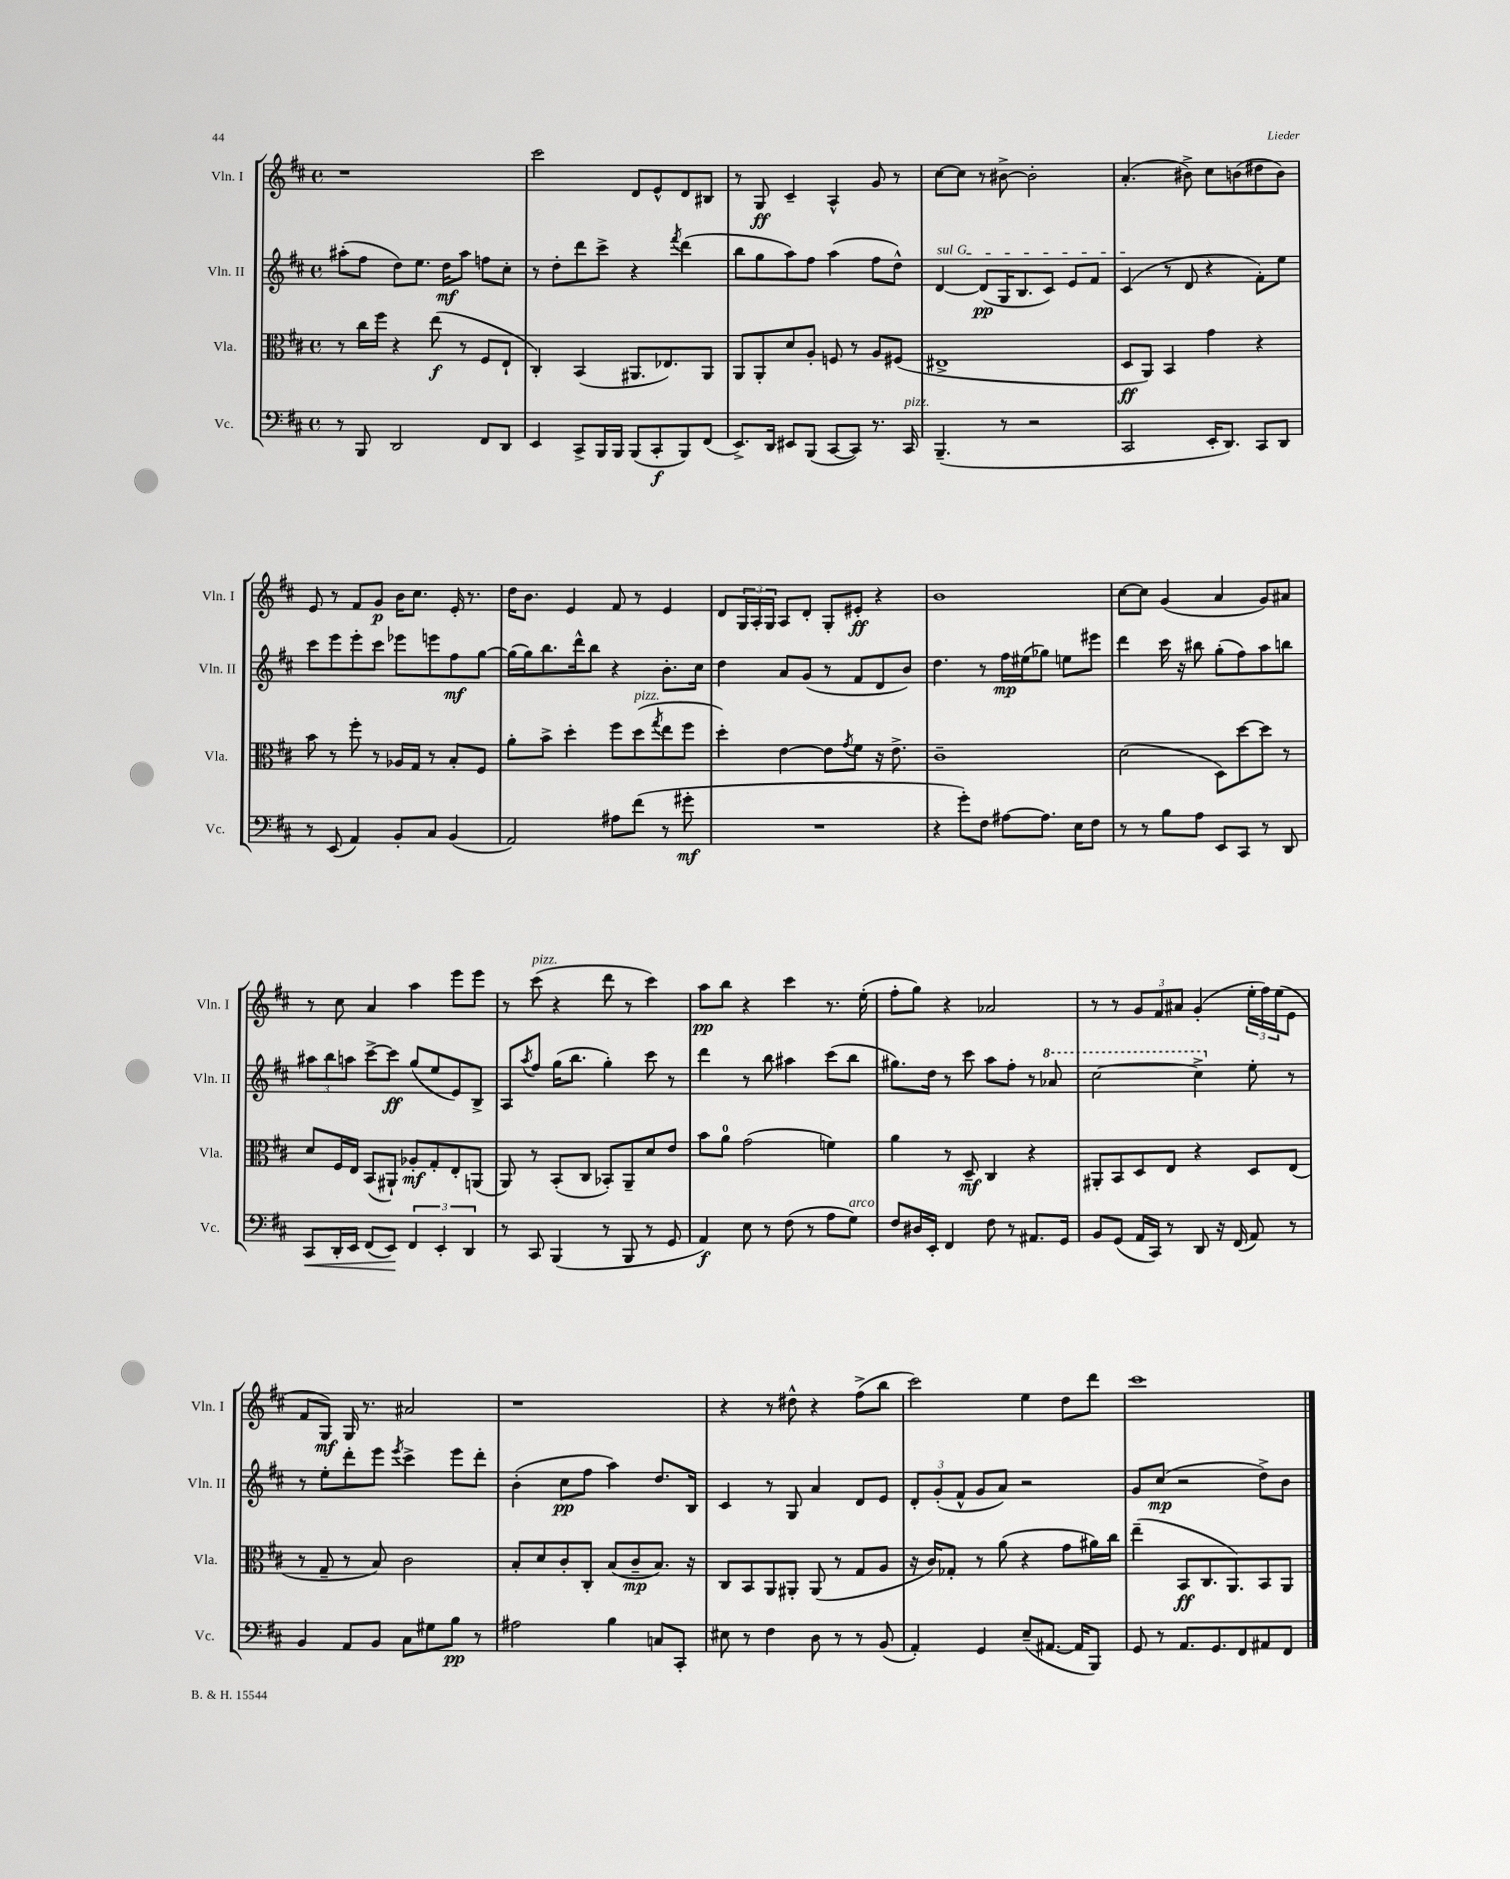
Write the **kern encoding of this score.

**kern	**kern	**kern	**kern
*staff4	*staff3	*staff2	*staff1
*clefF4	*clefC3	*clefG2	*clefG2
*k[f#c#]	*k[f#c#]	*k[f#c#]	*k[f#c#]
*M4/4	*M4/4	*M4/4	*M4/4
*met(c)	*met(c)	*met(c)	*met(c)
8r	8r	(8aa#'\L	1r
8BBB/	16cc#\LL	8ff#\J	.
.	16ff#\JJ	.	.
2DD/	4r	8dd\L)	.
.	.	8.ee\J	.
.	(8ee\	.	.
.	.	16dd\LK	.
.	8r	8aa#\J	.
8FF#/L	8F#/L	8ff\L	.
8DD/J	8E`/J	8cc#'\J	.
=	=	=	=
4EE/	4C#'/)	8r	2ccc#\
.	.	8dd'\L	.
8CC#^/L	(4BB/	8ddd\	.
16BBB/L	.	8ccc#^\J	.
16BBB/JJ	.	.	.
(8BBB/L	8.AA#/L	4r	8d/L
8CC#'/	.	.	8e^^/
.	8.E-/)	.	.
.	.	8qfff#/	.
8BBB/)	.	(4ddd\	8d/
(8FF#/J	8AA#/J	.	8B#/J
=	=	=	=
8.EE^/L)	8AA/L	8bb\L	8r
.	8AA'/	8gg\	8G/
16DD/Jk	.	.	.
8EE#/L	8d/	8aa\)	4c#~/
(8BBB/J	8A'/J	8ff#\J	.
[8CC#/L	8F/	(4aa\	4A^^/
8CC#/]J)	8r	.	.
8.r	8A/L	8ff#\L	8g/
.	(8F#/J	8dd^^\J)	8r
16CC#/	.	.	.
=	=	=	=
(4.BBB~/	1E#^	[4d/	[8cc#\L
.	.	.	8cc#\]J
.	.	(8d/]L	8r
8r	.	16G/K	[8b#^\
.	.	8.B/	.
2r	.	.	2b#'\]
.	.	8c#/J)	.
.	.	8e/L	.
.	.	8f#/J	.
=	=	=	=
2CC#/	8D/L	(4c#/	(4.a'/
.	8AA/J)	.	.
.	4BB/	8r	.
.	.	8d/	8b#^\)
16EE'/LK	4g\	4r	8cc#\L
8.DD/J)	.	.	.
.	.	.	(8b\
8CC#/L	4r	8f#'\L)	8dd#\
8DD/J	.	8ee\J	8b\J)
=	=	=	=
8r	8b\	8ccc#\L	8e/
(8EE/	8r	8eee\	8r
4AA/)	8ff#'\	8eee'\	8f#/L
.	8r	8ccc#\J	8g/J
8BB'/L	16A-/LL	8eee-\L	16b\LK
.	16G/JJ	.	8.cc#\J
8C#/J	8r	8eee\	.
(4BB/	8B'/L	8ff#\	16e'/
.	.	.	8.r
.	8F#/J	[8gg\J	.
=	=	=	=
2AA/)	8a'\L	(16gg\]LL	16dd\LK
.	.	16gg\J)	8.b\J
.	8b^\J	8.bb\	.
.	4dd'\	.	4e/
.	.	16ddd^^\k	.
.	.	8bb\J	.
8A#\L	8ff#\L	4r	8f#/
(8f#\J	(8dd\	.	8r
.	8qgg/	.	.
8r	8ee\	8.b'\L	4e/
8g#'\	8ff#\J	.	.
.	.	16cc#\Jk	.
=	=	=	=
1r	4dd'\)	4dd\	8d/L
.	.	.	24G/L
.	.	.	24A'/
.	.	.	24G/JJ
.	[4e\	8a/L	8A/L
.	.	(8g/J	8d'/J
.	8e\]L	8r	8G'/L
.	8qg/	.	.
.	8f#\J	8f#/L	8e#'/J
.	16r	8d/	4r
.	8.e^\	.	.
.	.	8b/J)	.
=	=	=	=
4r	1c#~	4.dd\	1b
8g'\L)	.	.	.
8F#\J	.	8r	.
[8A#\L	.	16ff#\LL	.
.	.	(16ee#\J	.
8.A#\]J	.	8gg-\J)	.
.	.	8ee\L	.
16E\LK	.	.	.
8F#\J	.	8eee#\J	.
=	=	=	=
8r	(2d\	4ddd\	[8cc#\L
8r	.	.	8cc#\]J
8B\L	.	16ccc#\	(4g/
.	.	16r	.
8A\J	.	8bb#\	.
8EE/L	8D\L)	(8gg'\L	4a/
8CC#/J	[8dd\	8ff#\)	.
8r	8dd\]J	8aa\	8g/L)
8DD/	8r	8bb\J	8a#/J
=	=	=	=
8CC#/L	8d/L	12aa#\L	8r
.	.	12bb\	.
16DD'/L	16F#/L	.	8cc#\
.	.	12aa\J	.
16EE/JJ	16E/JJ	.	.
(8FF#/L	(8BB/L	[8ccc#^\L	4a/
8EE/J)	8AA#`/J)	8ccc#\]J	.
6FF#/	8A-'/L	(8gg/L	4aa\
.	8G'/	8ee/	.
6EE'/	.	.	.
.	8E'/	8e/)	8eee\L
6DD/	.	.	.
.	(8AA/J	8B^/J	8eee\J
=	=	=	=
8r	8AA/)	8A/L	8r
.	.	8qaa/	.
8CC#/	8r	8ff#/J	(8ccc#\
(4BBB/	(8BB'/L	(16gg\LK	4r
.	.	8.bb\J	.
.	8C#/J	.	.
8r	8BB-'/L)	4gg'\)	8ddd\
8BBB/	8AA~/	.	8r
8r	8d/	8ccc#\	4ccc#\)
8GG/	8e/J	8r	.
=	=	=	=
4AA/)	8b\L	4ddd\	8aa\L
.	8a\J	.	8bb\J
8E\	(2g\	8r	4r
8r	.	8bb\	.
(8F#\	.	4aa#\	4ccc#\
8r	.	.	.
8A\L	4f\)	(8ccc#\L	8.r
8G\J)	.	8bb\J	.
.	.	.	(16ee'\
=	=	=	=
8F#/L	4a\	8.gg#\L)	8ff#'\L
16D#/L	.	.	8gg\J)
16EE'/JJ	.	16dd\Jk	.
4FF#/	8r	8r	4r
.	8D~/	8ccc#\	.
8F#\	4C#/	8aa\L	2a-/
8r	.	8ff#'\J	.
8.AA#/L	4r	8r	.
.	.	8aa-/	.
16GG/Jk	.	.	.
=	=	=	=
8BB/L	8AA#'/L	[2ccc#\	8r
(8GG/J	8BB/	.	8r
16AA/LL	8D/	.	12g/L
16CC#/JJ)	.	.	.
.	.	.	12f#/
8r	8E/J	.	.
.	.	.	12a#/J
8DD/	4r	4ccc#^\]	(4g'/
16r	.	.	.
(16FF#/	.	.	.
8AA/)	8D/L	8ee'\	24ee'\LL
.	.	.	24ff#\)
.	.	.	(24ee\J
8r	(8E/J	8r	8e\J
=	=	=	=
4BB/	8r	8r	8f#/L
.	8G~/	8ee'\L	8G/J)
8AA/L	8r	8ddd'\	16G/
.	.	.	8.r
8BB/J	8B/)	8eee\J	.
.	.	8qeee/	.
8C#\L	2c#\	4ccc#^\	2a#/
8G#\	.	.	.
8B\J	.	8eee\L	.
8r	.	8ddd'\J	.
=	=	=	=
2A#\	8B'/L	(4b'\	1r
.	8d/	.	.
.	8c#'/	8cc#\L	.
.	8C#'/J	8ff#\J	.
4B\	(8B/L	4aa\)	.
.	8c#~/	.	.
8C/L	8.B/J)	8.dd/L	.
8CC#'/J	.	.	.
.	16r	16B/Jk	.
=	=	=	=
8E#\	8C#/L	4c#/	4r
8r	8BB/	.	.
4F#\	8AA/	8r	8r
.	8AA#'/J	8G/	8dd#^^\
8D\	(8AA#/	4a/	4r
8r	8r	.	.
8r	8G/L	8d/L	(8ff#^\L
(8BB/	8A/J	8e/J	8bb\J
=	=	=	=
4AA'/)	16r	12d'/L	2ccc#\)
.	16c#/LK)	.	.
.	.	(12g'/	.
.	8G-'/J	.	.
.	.	12f#^^/J	.
4GG/	8r	8g/L	.
.	(8a\	8a/J)	.
(8E~/L	4r	2r	4ee\
[8.AA#/J	.	.	.
.	8g\L	.	8dd\L
16AA#/]LK	.	.	.
8BBB/J)	16a#\L)	.	8ddd\J
.	16cc#\JJ	.	.
=	=	=	=
8GG/	(4ee~\	8g/L	1ccc#
8r	.	(8cc#/J	.
8.AA/L	8BB/L	2r	.
.	8.C#/	.	.
8.GG/	.	.	.
.	8.AA/)	.	.
8FF#/	.	.	.
8AA#/	8BB/	8dd^\L)	.
8FF#/J	8AA/J	8b\J	.
==	==	==	==
*-	*-	*-	*-
